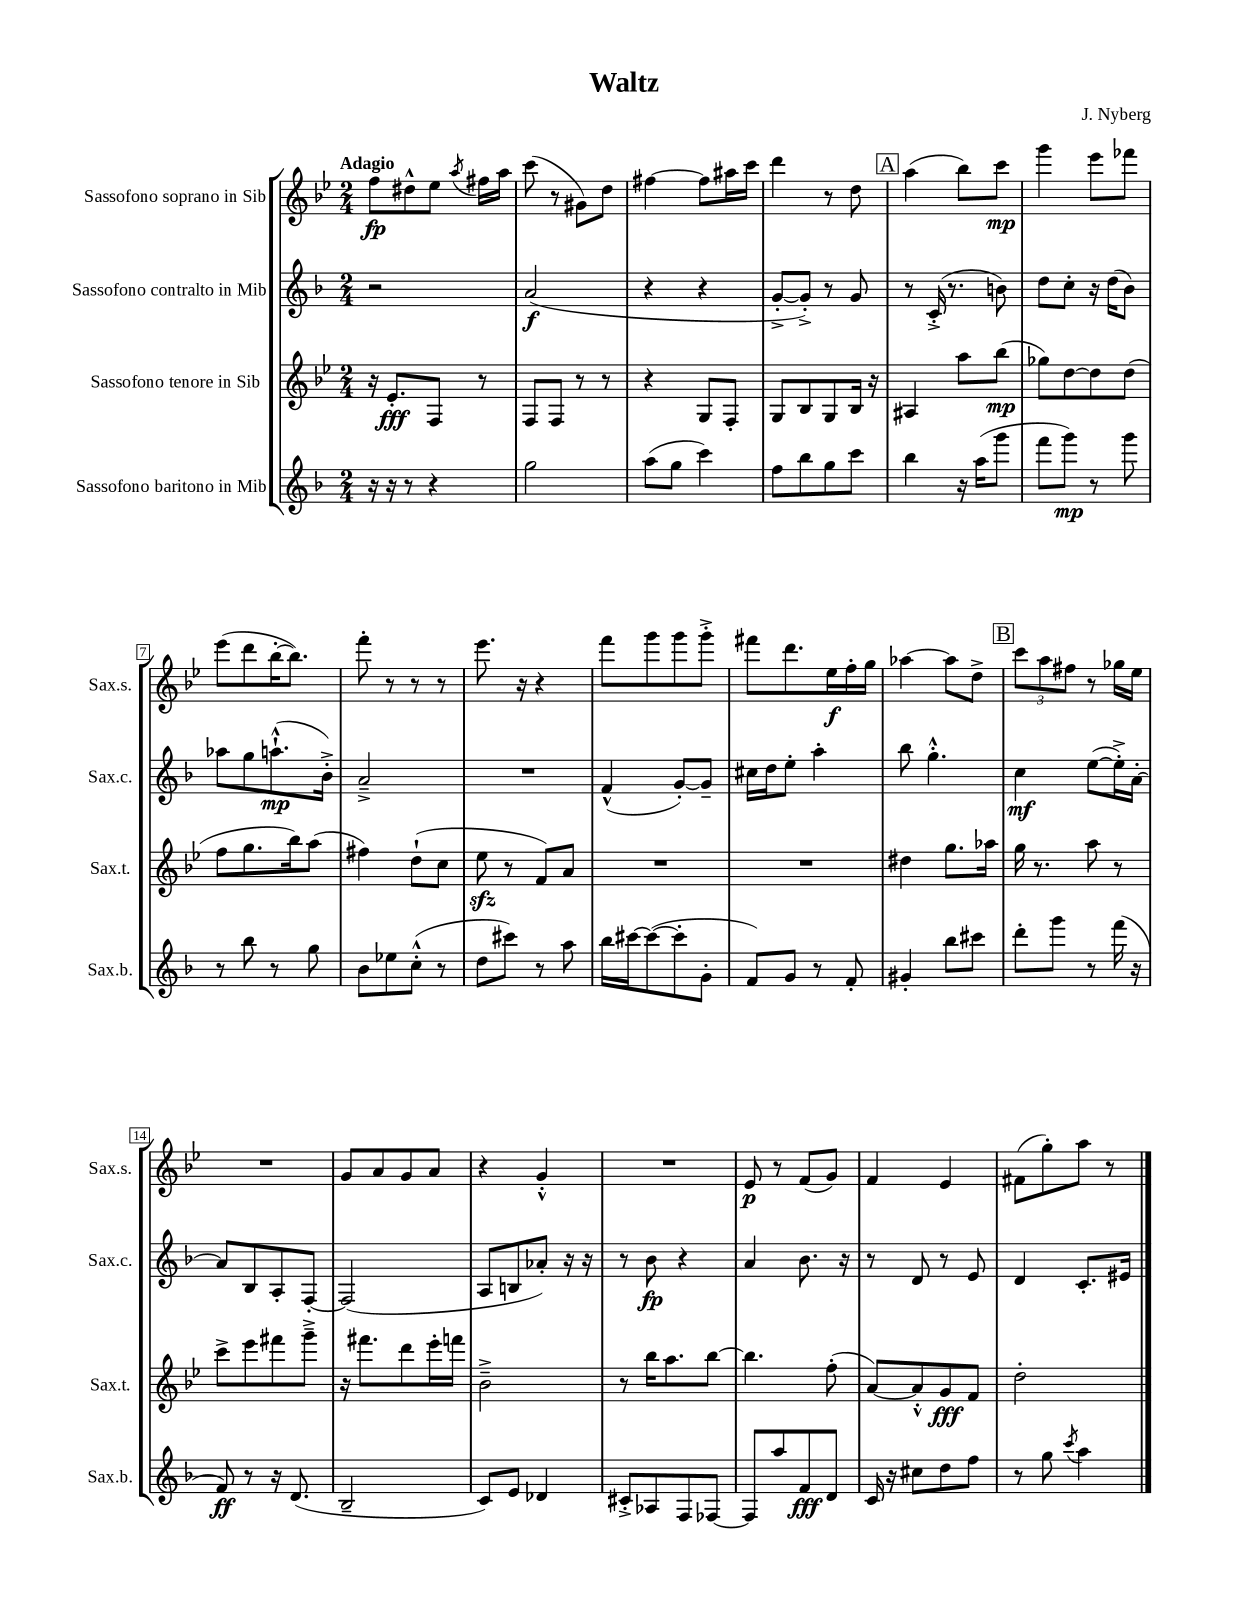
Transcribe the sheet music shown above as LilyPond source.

\header { title = "Waltz" composer = "J. Nyberg" }
<<
\new StaffGroup <<
\new Staff = "s0" \with { instrumentName = "Sassofono soprano in Sib" shortInstrumentName = "Sax.s." } {
    \clef treble \key bes \major \numericTimeSignature \time 2/4 \tempo "Adagio"
    \autoBeamOff f''8[\fp dis''8-^ ees''8] \acciaccatura { a''8 } fis''16[ a''16] |
    c'''8( r8 gis'8[) d''8] |
    fis''4~ fis''8[ ais''16 c'''16] |
    d'''4 r8 d''8 |
    \mark \markup { \box "A" } a''4( bes''8[) c'''8]\mp |
    g'''4 ees'''8[ fes'''8] |
    ees'''8[( d'''8 bes''16~-. bes''8.]) |
    f'''8-. r8 r8 r8 |
    ees'''8. r16 r4 |
    f'''8[ g'''8 g'''8 g'''8]-.-> |
    fis'''8[ d'''8. ees''16\f f''16-. g''16] |
    aes''4~ aes''8[ d''8]-> |
    \mark \markup { \box "B" } \tuplet 3/2 { c'''8[ a''8 fis''8] } r8 ges''16[ ees''16] |
    R2 |
    g'8[ a'8 g'8 a'8] |
    r4 g'4-.-^ |
    R2 |
    ees'8\p r8 f'8[( g'8]) |
    f'4 ees'4 |
    fis'8[( g''8-.) a''8] r8 \bar "|." |
}
\new Staff = "s1" \with { instrumentName = "Sassofono contralto in Mib" shortInstrumentName = "Sax.c." } {
    \clef treble \key f \major \numericTimeSignature \time 2/4
    \autoBeamOff r2 |
    a'2\f( |
    r4 r4 |
    g'8[~-.-> g'8]-.->) r8 g'8 |
    \mark \markup { \box "A" } r8 c'16-.->( r8. b'8) |
    d''8[ c''8]-. r16 d''16[( bes'8]) |
    aes''8[ g''8 a''8.-!-^\mp( bes'16]-.->) |
    a'2---> |
    R2 |
    f'4-^( g'8[~-.) g'8]-- |
    cis''16[ d''16 e''8]-. a''4-. |
    bes''8 g''4.-.-^ |
    \mark \markup { \box "B" } c''4\mf e''8[~( e''16-.->) a'16]~-. |
    a'8[ bes8 a8-. f8]~-. |
    f2( |
    a8[ b8 aes'8]-.) r16 r16 |
    r8 bes'8\fp r4 |
    a'4 bes'8. r16 |
    r8 d'8 r8 e'8 |
    d'4 c'8.[-. eis'16] \bar "|." |
}
\new Staff = "s2" \with { instrumentName = "Sassofono tenore in Sib" shortInstrumentName = "Sax.t." } {
    \clef treble \key bes \major \numericTimeSignature \time 2/4
    \autoBeamOff r16 ees'8.[-.\fff f8] r8 |
    f8[ f8] r8 r8 |
    r4 g8[ f8]-. |
    g8[ bes8 g8 bes16] r16 |
    \mark \markup { \box "A" } ais4 a''8[ bes''8]\mp( |
    ges''8[) d''8~ d''8 d''8]( |
    f''8[ g''8. bes''16) a''8]( |
    fis''4) d''8[-!( c''8] |
    ees''8\sfz r8 f'8[) a'8] |
    R2 |
    R2 |
    dis''4 g''8.[ aes''16] |
    \mark \markup { \box "B" } g''16 r8. a''8 r8 |
    c'''8[-> ees'''8 fis'''8 g'''8]---> |
    r16 fis'''8.[ d'''8 ees'''16-. f'''16] |
    bes'2---> |
    r8 bes''16[ a''8. bes''8]~ |
    bes''4. f''8-.( |
    a'8[~) a'8-.-^ g'8\fff f'8] |
    d''2-. \bar "|." |
}
\new Staff = "s3" \with { instrumentName = "Sassofono baritono in Mib" shortInstrumentName = "Sax.b." } {
    \clef treble \key f \major \numericTimeSignature \time 2/4
    \autoBeamOff r16 r16 r8 r4 |
    g''2 |
    a''8[( g''8] c'''4) |
    f''8[ bes''8 g''8 c'''8] |
    \mark \markup { \box "A" } bes''4 r16 a''16[( g'''8] |
    f'''8[ g'''8]\mp) r8 g'''8 |
    r8 bes''8 r8 g''8 |
    bes'8[ ees''8 c''8]-.-^( r8 |
    d''8[ cis'''8]) r8 a''8 |
    bes''16[ cis'''16~ cis'''8~( cis'''8-. g'8]-. |
    f'8[) g'8] r8 f'8-. |
    gis'4-. bes''8[ cis'''8] |
    \mark \markup { \box "B" } d'''8[-. g'''8] r8 f'''16( r16 |
    f'8\ff) r8 r16 d'8.( |
    bes2-- |
    c'8[) e'8] des'4 |
    cis'8[-.-> aes8 f8 fes8]~ |
    fes8[ a''8 f'8\fff d'8] |
    c'16 r16 cis''8[ d''8 f''8] |
    r8 g''8 \acciaccatura { c'''8 } a''4 \bar "|." |
}
>>
>>
\layout { \context { \Score \override BarNumber.stencil = #(make-stencil-boxer 0.1 0.3 ly:text-interface::print) } }
